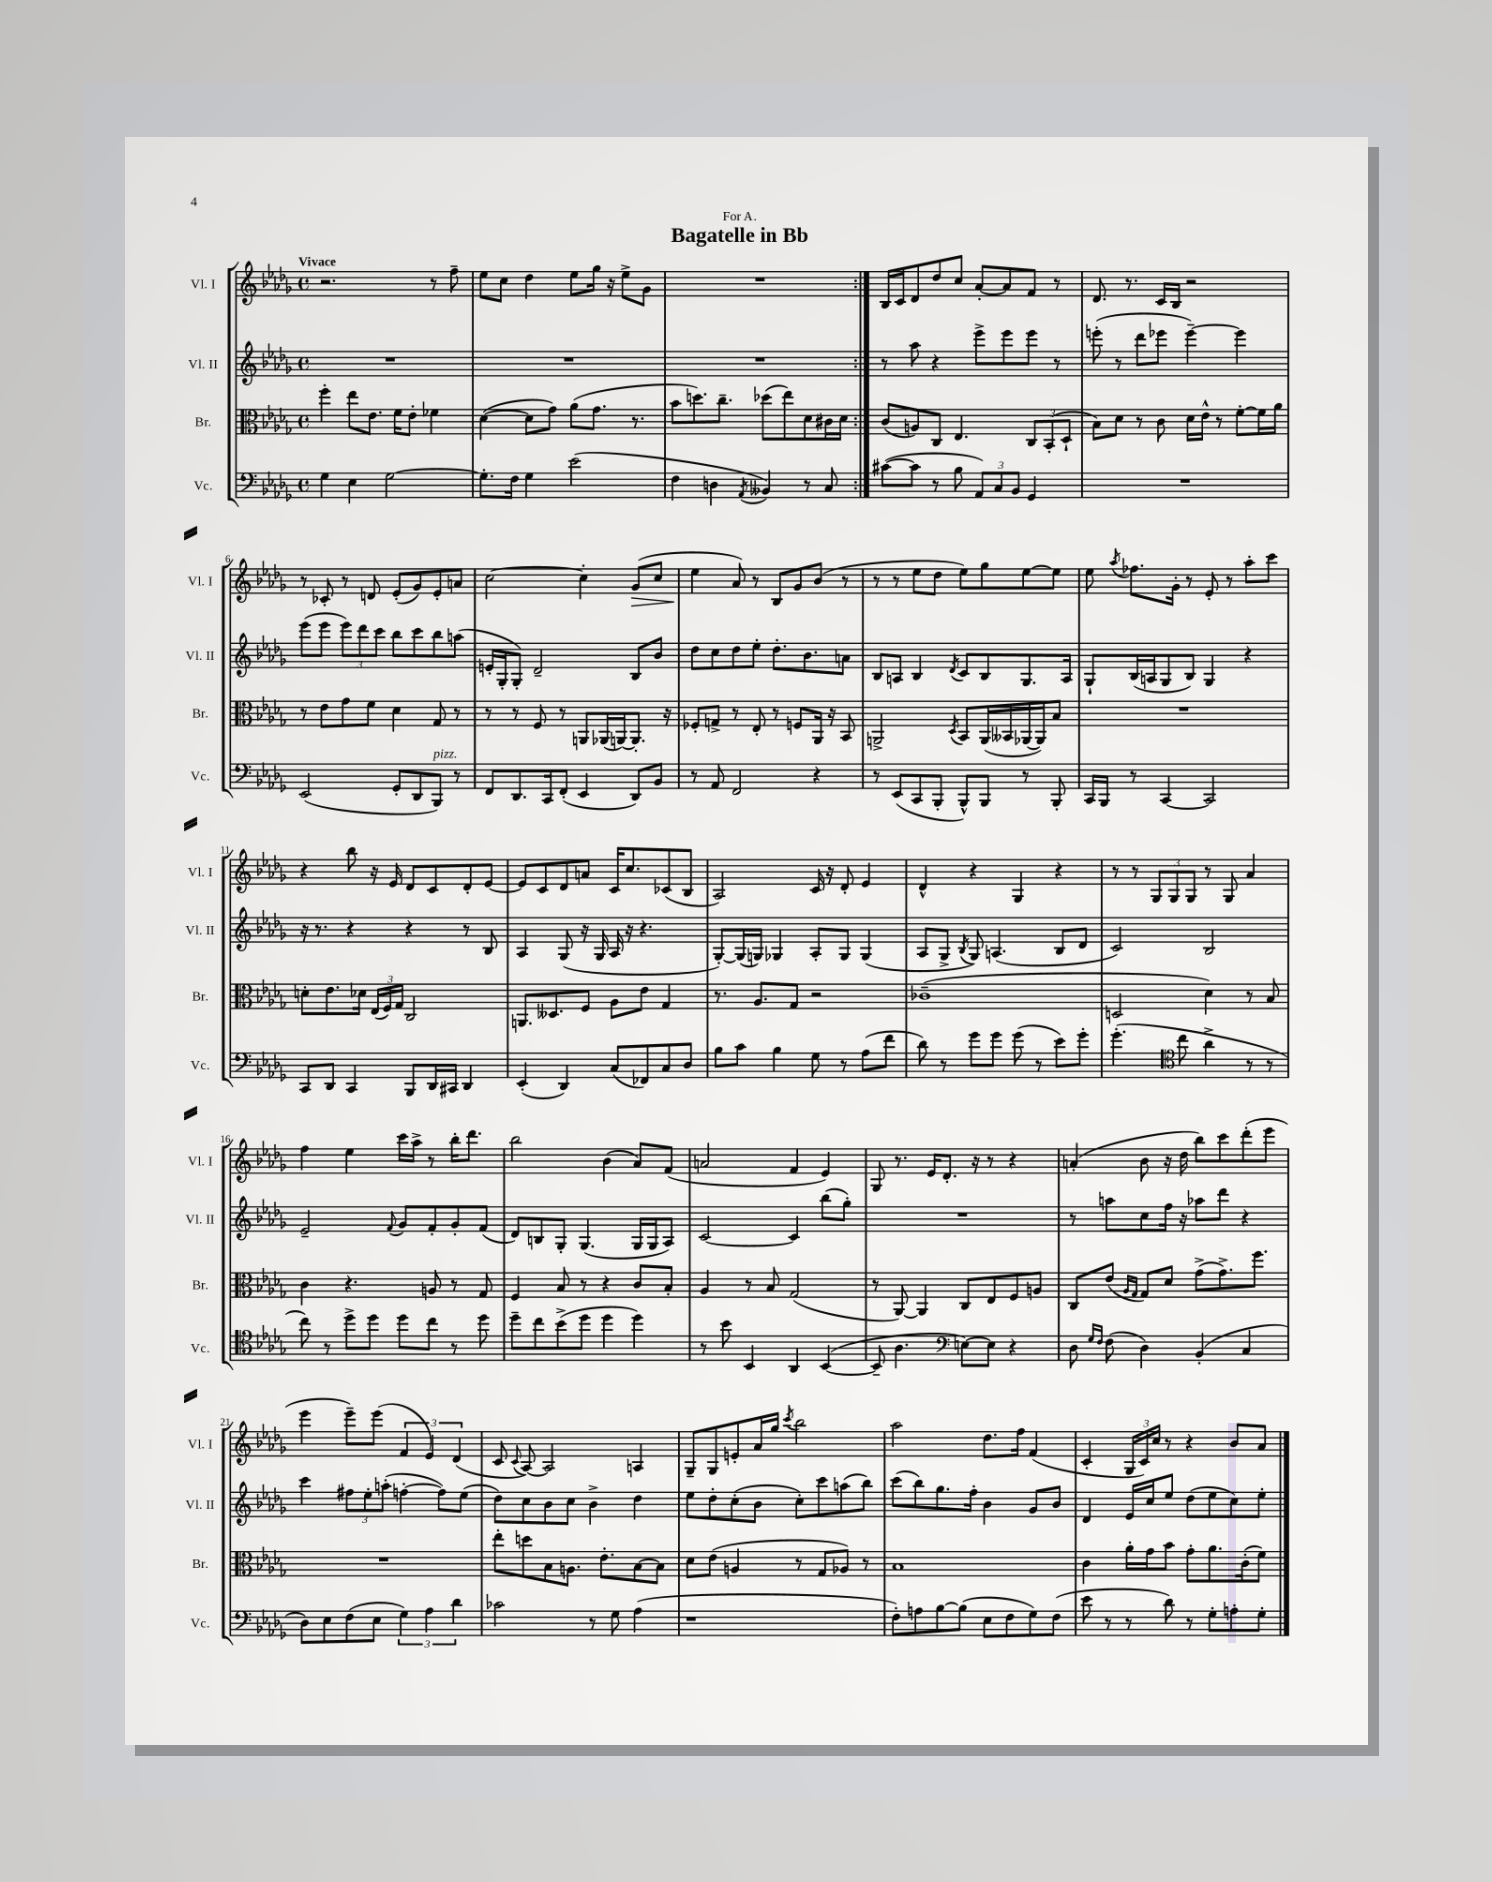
\header { title = "Bagatelle in Bb" dedication = "For A." }
<<
\new StaffGroup <<
\new Staff = "s0" \with { instrumentName = "Vl. I" shortInstrumentName = "Vl. I" } {
    \clef treble \key des \major \defaultTimeSignature \time 4/4 \tempo "Vivace"
    \autoBeamOff \repeat volta 2 { r2. r8 f''8-- |
    ees''8[ c''8] des''4 ees''8[ ges''16] r16 ees''8[-> ges'8] |
    R1 | }
    bes16[ c'16 des'8 des''8 c''8] aes'8[~-. aes'8 f'8] r8 |
    des'8. r8. c'16[ bes16] r2 |
    r8 ces'8-. r8 d'8 ees'8[-.( ges'8) ees'8-. a'8] |
    c''2~ c''4-. ges'8[\>( c''8] |
    ees''4\! aes'8) r8 bes8[ ges'8 bes'8]( r8 |
    r8 r8 ees''8[ des''8] ees''8[) ges''8 ees''8~ ees''8] |
    ees''8 \acciaccatura { aes''8 } fes''8.[ ges'16]-. r8 ees'8-. r8 aes''8[-. c'''8] |
    r4 bes''8 r16 ees'16 des'8[ c'8 des'8-. ees'8]~ |
    ees'8[ c'8 des'8 a'8] c'16[ c''8. ces'8( bes8] |
    aes2) c'16 r16 des'8-. ees'4 |
    des'4-^ r4 ges4 r4 |
    r8 r8 \tuplet 3/2 { ges8[ ges8 ges8] } r8 ges8 aes'4 |
    f''4 ees''4 c'''16[ aes''16]-> r8 bes''16[-. des'''8.] |
    bes''2 bes'4( aes'8[) f'8]( |
    a'2 f'4 ees'4) |
    ges8 r8. ees'16[ des'8.]-. r16 r8 r4 |
    a'4-.( bes'8 r16 des''16 bes''8[) c'''8 des'''8-.( ees'''8] |
    ees'''4 ees'''8[--) ees'''8]( \tuplet 3/2 { f'4 ees'4) des'4( } |
    c'8 \appoggiatura { c'8 } aes8~) aes2 a4 |
    ges8[-- ges8 e'8-. aes'16 ges''16] \acciaccatura { c'''8 } bes''2 |
    aes''2 des''8.[ f''16] f'4( |
    c'4-. \tuplet 3/2 { ges16[ c'16) c''16] } r8 r4 bes'8[ aes'8] \bar "|." |
}
\new Staff = "s1" \with { instrumentName = "Vl. II" shortInstrumentName = "Vl. II" } {
    \clef treble \key des \major \defaultTimeSignature \time 4/4
    \autoBeamOff \repeat volta 2 { R1 |
    R1 |
    R1 | }
    r8 aes''8 r4 ees'''8[-> ees'''8 ees'''8] r8 |
    e'''8-.( r8 des'''8[ ees'''8] ees'''4~--) ees'''4 |
    ees'''8[( ees'''8] \tuplet 3/2 { ees'''8[) des'''8 c'''8] } bes''8[ c'''8 bes''8 a''8]( |
    e'16[-. ges16-. ges8]-.) des'2-- bes8[ bes'8] |
    des''8[ c''8 des''8 ees''8]-. des''8.[-. bes'8. a'8] |
    bes8[ a8] bes4 \acciaccatura { des'8 } c'8[ bes8 ges8. a16] |
    ges8[-! bes16( a16 ges8 bes8]) ges4 r4 |
    r16 r8. r4 r4 r8 bes8 |
    aes4 ges8( r16 ges16 aes16 r16 r4. |
    ges8[~-.) ges16( g16]) ges4 aes8[-. ges8] ges4( |
    aes8[ ges8]-> \acciaccatura { bes8 } ges8) a4.( bes8[ des'8] |
    c'2) bes2 |
    ees'2-- \appoggiatura { f'8 } ges'8[ f'8-. ges'8-. f'8]( |
    des'8[) b8 ges8]-. ges4.( ges16[ ges16 aes8]) |
    c'2~ c'4 bes''8[( ges''8]-.) |
    R1 |
    r8 a''8[ c''8 f''16] r16 aes''8[ des'''8] r4 |
    c'''4 \tuplet 3/2 { fis''8[ ees''8-. a''8]-.( } f''4~-. f''8[) ees''8]( |
    des''8[) c''8 bes'8 c''8] bes'4-> des''4 |
    ees''8[ des''8-. c''8-.( bes'8] c''8[-.) c'''8 a''8( bes''8]) |
    c'''8[( bes''8) ges''8. f''16]-. bes'4 ges'8[ bes'8] |
    des'4 ees'16[ c''16 ees''8] des''8[( ees''8 c''8) ees''8]-. \bar "|." |
}
\new Staff = "s2" \with { instrumentName = "Br." shortInstrumentName = "Br." } {
    \clef alto \key des \major \defaultTimeSignature \time 4/4
    \autoBeamOff \repeat volta 2 { f''4-. ees''8[ ees'8.] f'16[ ees'8]-. fes'4 |
    des'4~( des'8[ ges'8]) aes'8[( ges'8.] r8. |
    bes'8[ d''8.) c''8.]-- des''8[( ees''8) des'8 cis'16 des'16] | }
    c'8[( a8) c8] ees4. \tuplet 3/2 { c8[ bes,8-.( des8]-! } |
    bes8[) des'8] r8 c'8 des'16[ ees'16]-^ r8 f'8[~-. f'16 aes'16] |
    r8 ees'8[ ges'8 f'8] des'4 ges8 r8 |
    r8 r8 f8 r8 a,8[ aes,16( a,16~) a,8.]-. r16 |
    fes8[-. g8]-> r8 ees8-. r8 f8[ aes,16] r16 bes,8 |
    a,2-> \acciaccatura { des8 } bes,8[ a,16( beses,16 aes,16~ aes,16) bes8] |
    R1 |
    d'8[-. ees'8. des'16] \tuplet 3/2 { ees16[( f16) ges16] } c2 |
    a,8.[ deses8. f8] aes8[ ees'8] ges4 |
    r8. aes8.[ ges8] r2 |
    ces'1--( |
    d2 des'4) r8 bes8 |
    c'4 r4. a8 r8 ges8 |
    f4 bes8 r8 r4 c'8[ bes8]-. |
    aes4 r8 bes8 ges2( |
    r8 aes,8~) aes,4 c8[ ees8 f8 a8] |
    c8[ ees'8]( \grace { aes16[ ges16] } ges8[) des'8] ges'8[->( ges'8.->) f''8.] |
    R1 |
    ees''8[-. d''8 bes8 a8.] ees'8.[-. bes8~ bes8] |
    des'8[ ees'8]( a4 r8 ges8[ aes8]) r8 |
    bes1 |
    c'4 aes'16[-. ges'16 bes'8] ges'8[-. aes'8. c'16-.( f'8]) \bar "|." |
}
\new Staff = "s3" \with { instrumentName = "Vc." shortInstrumentName = "Vc." } {
    \clef bass \key des \major \defaultTimeSignature \time 4/4
    \autoBeamOff \repeat volta 2 { ges4 ees4 ges2~ |
    ges8.[-. f16] ges4 ees'2( |
    f4 d4 \acciaccatura { aes,8 } beses,4) r8 c8 | }
    cis'8[~( cis'8] r8 bes8 \tuplet 3/2 { aes,8[) c8 bes,8] } ges,4 |
    R1 |
    ees,2( ges,8[-. des,8 bes,,8]^\markup { \italic "pizz." }) r8 |
    f,8[ des,8. c,16 f,8]-.( ees,4 des,8[) bes,8] |
    r8 aes,8 f,2 r4 |
    r8 ees,8[( c,8 bes,,8]-. bes,,8[-^) bes,,8] r8 bes,,8-. |
    c,16[ bes,,16] r8 c,4~ c,2 |
    c,8[ des,8] c,4 bes,,8[ des,16 cis,16] des,4 |
    ees,4-.( des,4) c8[( fes,8) c8 des8] |
    bes8[ c'8] bes4 ges8 r8 aes8[( f'8] |
    des'8) r8 ges'8[ ges'8] ges'8( r8 ees'8[) ges'8]-. |
    ges'4.-.( \clef tenor c''8 aes'4-> r8 r8 |
    c''8) r8 des''8[-> des''8] des''8[ c''8] r8 des''8 |
    des''8[-- c''8 bes'8->( des''8] des''4 des''4) |
    r8 bes'8 bes,4 aes,4 bes,4~( |
    bes,8-- aes4. \clef bass e8[~) e8] r4 |
    des8 \grace { ges16[ f16] } f8( des4) bes,4-.( c4 |
    des8[) ees8 f8( ees8] \tuplet 3/2 { ges4) aes4 des'4 } |
    ces'2 r8 ges8 aes4( |
    r1 |
    f8[-.) a8 bes8~ bes8]( ees8[ f8 ges8) f8]( |
    ees'8 r8 r8 des'8) r8 ges8[-. a8-. ges8]-. \bar "|." |
}
>>
>>
